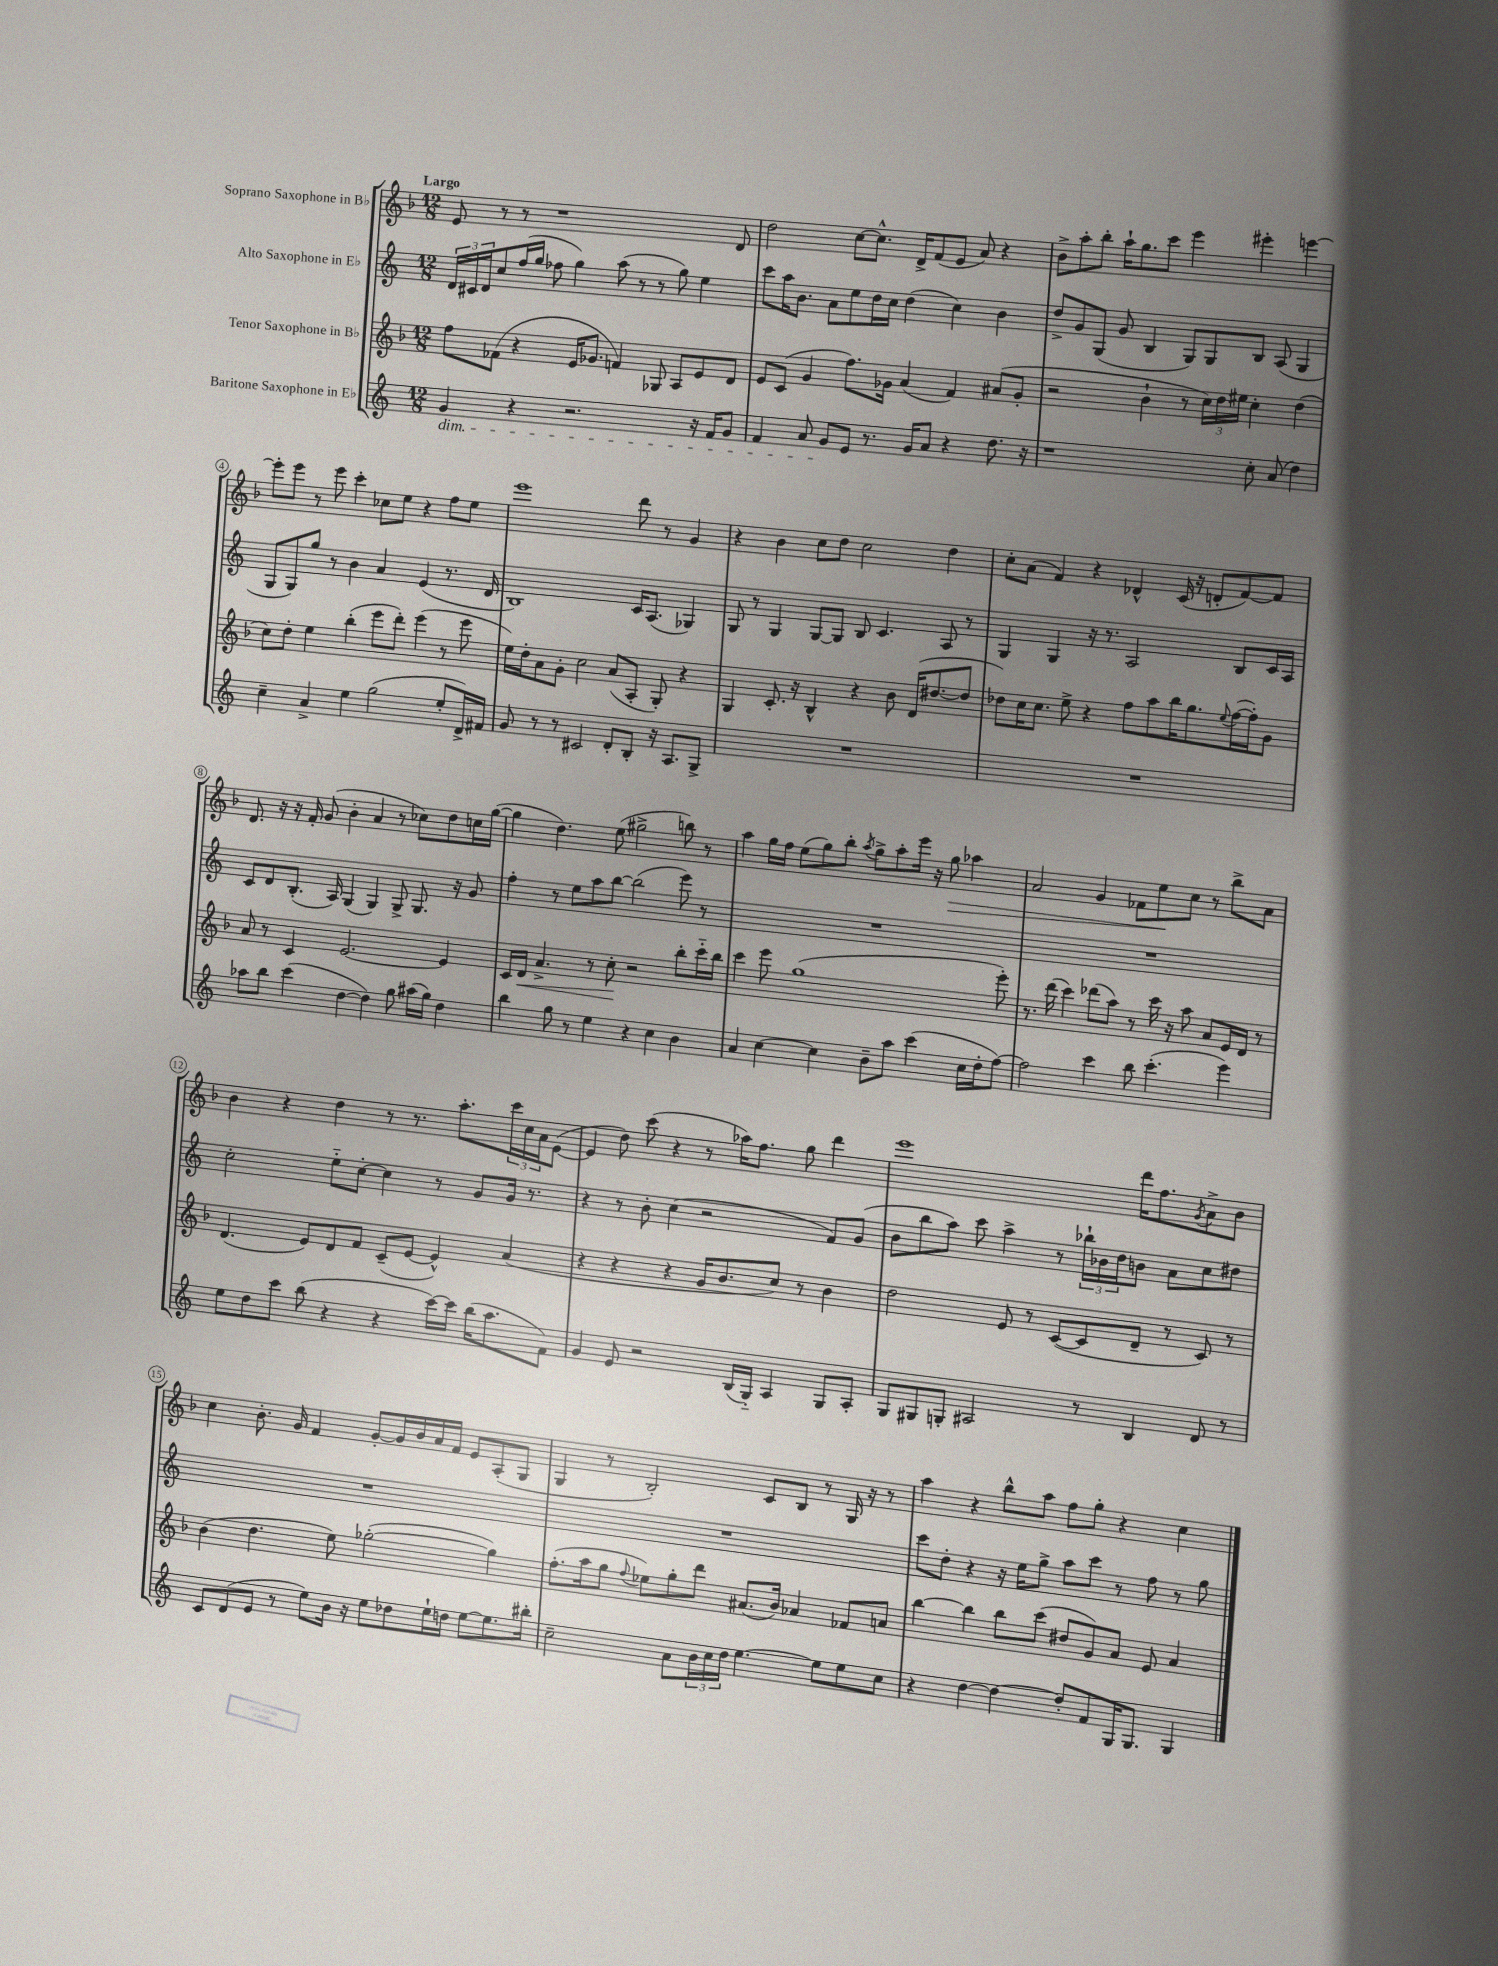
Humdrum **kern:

**kern	**kern	**kern	**kern
*staff4	*staff3	*staff2	*staff1
*clefG2	*clefG2	*clefG2	*clefG2
*k[]	*k[b-]	*k[]	*k[b-]
*M12/8	*M12/8	*M12/8	*M12/8
4g	8ff	24d	8e
.	.	24c#	.
.	.	24d	.
.	(8f-	8cc	8r
4r	4r	(16ff	8r
.	.	16gg	.
.	.	8ff-	1r
2.r	16e	4gg)	.
.	8.g-	.	.
.	4f)	(8aa	.
.	.	8r	.
.	8G-	8r	.
.	8A	8gg)	.
16r	8e	4ee	.
16f	.	.	.
8g	8d	.	8d
=	=	=	=
4f	8e	8ccc	2dd
.	(8c	16aa	.
.	.	8.b	.
8a	4g	.	.
8g	.	8a	.
8e	8.ff)	8ee	[8cc
8.r	.	16dd	8.cc^^]
.	16g-	16cc	.
.	(4a	(4dd	.
16g	.	.	16d^
8a	.	.	(8f
4r	4f)	4cc)	8e
.	.	.	8a)
8.dd	(8a#	4b	4r
.	8g-'	.	.
16r	.	.	.
=	=	=	=
1r	2r	8dd^	8b-^
.	.	8g	8aa'
.	.	(8G	8bb-'
.	.	8g	16aa`
.	.	.	8.gg
.	4b-`	4B	.
.	.	.	8ccc
.	8r	8G)	4eee
.	24cc)	8G	.
.	24dd	.	.
.	24ee#	.	.
8cc'	4cc'	8B	4eee#'
(8a	.	(8A	.
4dd)	(4dd	4G	[4eee
=	=	=	=
4cc~	8cc)	8G	8eee']
.	8dd'	8G)	8eee
4a^	4ee	8gg	8r
.	.	8r	8eee
4ee	(4bb-'	4b	4ccc'
(2gg	8eee	4a	8cc-
.	8ddd')	.	8ee
.	(4eee	(4e	4r
8ee'	8r	8.r	8ff
16d^)	8eee	.	8ee
16f#	.	16d	.
=	=	=	=
8g	16ee)	1B)	1eee
.	16dd'	.	.
8r	8a	.	.
8r	8g'	.	.
2c#	2cc	.	.
8d'	(8a	.	.
8B'	8A'	16c	8ddd
.	.	(8.A	.
16r	8G')	.	8r
8.A	.	.	.
.	4r	4G-)	4g
8G^	.	.	.
=	=	=	=
1.r	4G	8G	4r
.	.	8r	.
.	8.c'	4G	4b-
.	16r	.	.
.	4B-^^	[8G	8cc
.	.	8G]	8dd
.	4r	8B	2cc
.	.	4.c	.
.	8b-	.	.
.	(16d	.	.
.	[8.dd#	.	.
.	.	8A	4dd
.	8dd#]	8r	.
=	=	=	=
1.r	8dd-)	4G	8cc'
.	16cc	.	(8a
.	8.cc	.	.
.	.	4G	4f)
.	8ee^	.	.
.	4r	16r	4r
.	.	8.r	.
.	8ff	2A	4d-^^
.	8aa	.	.
.	16bb-	.	(16c
.	8.gg	.	16r
.	.	.	8d'
.	8qqee	.	.
.	([16ff	8B	[8f)
.	16ff'])	.	.
.	8g	16c	8f]
.	.	16A	.
=	=	=	=
8aa-	8a	8c	8.d
8bb	8r	8d	.
.	.	.	16r
(4ccc	4c	(8.B'	16r
.	.	.	16f'
.	.	.	(8g
.	.	16A)	.
[4dd	[2.e	(4G	4b-'
4dd])	.	4G)	4a
8gg	.	8G^	8r
(16aa#	.	8.G	8cc-)
16gg)	.	.	.
4dd	4e]	.	8dd
.	.	16r	.
.	.	8g	16cc
.	.	.	([16gg
=	=	=	=
4bb	16c	4ff'	4gg]
.	16d	.	.
.	4.a^	.	.
8gg	.	8r	4.dd)
8r	.	8ee	.
4ee	8r	8aa	.
.	8cc'	[8bb	(8ee
4r	2r	(2bb]	2gg#^
4cc	.	.	.
4b	8bb-'	8eee)	8bb)
.	16ccc'~	8r	8r
.	16bb-	.	.
=	=	=	=
4a	4ccc	1.r	4aa
[4cc	8eee	.	16gg
.	.	.	16ff
.	(1gg	.	(8ee
4cc]	.	.	8gg)
.	.	.	8bb-'
.	.	.	8qaa
8b~	.	.	8gg^
8aa	.	.	8aa'
(4ccc	.	.	16eee
.	.	.	16r
.	.	.	8gg
16cc	.	.	4aa-
16dd'	.	.	.
[8ff)	8eee')	.	.
=	=	=	=
2ff]	8.r	1.r	2a
.	(16ddd	.	.
.	4ccc)	.	.
4ccc	(8ddd-	.	4g
.	8aa)	.	.
8bb	8r	.	8f-
(4.ccc'	16ccc	.	8ee
.	16r	.	.
.	8aa	.	8cc
.	8a	.	8r
4eee)	16e	.	8bb-^
.	16d	.	.
.	8r	.	8a
=	=	=	=
8ee	(4.d	2cc'	4b-
8dd	.	.	.
8ccc	.	.	4r
(8bb	8e)	.	.
4r	8d	8ee'~	4dd
.	8f	[8cc'	.
4r	(8c~	4cc]	8r
.	[8e	.	8.r
[16ccc)	4e^^])	8r	.
16ccc]	.	.	8.aa'
(16bb	.	8g	.
8.aa	.	.	.
.	(4a	16g	24ccc
.	.	.	24cc
.	.	8.r	.
.	.	.	24a
8f)	.	.	([8e
=	=	=	=
4g	4r	4r	4e]
8e	4r	8r	8dd)
2r	.	8b'	(8ccc
.	4r	(4cc	4r
.	16g	2r	8r
.	8.b-	.	.
(16B	.	.	16aa-)
16G'~)	.	.	8.ff
4A	8cc)	.	.
.	8r	.	8gg
8G	4b-	8f)	4ddd
8A'	.	(8g	.
=	=	=	=
8G	2dd	8b	1eee
8G#	.	8bb	.
8G'	.	8aa)	.
2A#	.	8ccc	.
.	8e	4aa^	.
.	8r	.	.
.	([8c	8r	.
8r	8c]	24bb-`	.
.	.	24b-	.
.	.	24dd	.
4B	8d~	8b	16ddd
.	.	.	8.ff
.	8r	8a	.
.	.	.	8qg
8d	8c)	8cc	8a^
8r	8r	8dd#	8b-
=	=	=	=
8c	(4b-	1.r	4cc
(8d	.	.	.
8e	4.dd	.	8.b-'
8r	.	.	.
.	.	.	16g
8ee)	.	.	4f
16b	8ee)	.	.
16r	.	.	.
8ee	([2gg-'	.	[8g'
8dd-	.	.	16g]
.	.	.	16b-
16ee`	.	.	16a
16dd	.	.	16f
[8ee	.	.	8e
8.ee]	4gg-])	.	(8A'
.	.	.	8G
16bb#'	.	.	.
=	=	=	=
2cc~	(8.ff'	1.r	4G
.	16aa	.	.
.	8gg	.	8r
.	8qqff	.	.
.	8ee-)	.	2B-')
8a	8gg'	.	.
24b	8ddd	.	.
24cc	.	.	.
24dd	.	.	.
[4.ee	(8.a#	.	.
.	.	.	8c
.	16b-)	.	.
.	4a-	.	8B-
8ee]	.	.	8r
8ee	8f-	.	16G
.	.	.	16r
8cc	8a	.	8r
=	=	=	=
4r	[4bb-	8ccc	4aa
.	.	8dd'	.
[4dd	4bb-]	4r	4r
4dd_	8bb-	16r	8bb-^^
.	.	16ee	.
.	(8ccc	8gg^	8aa
8dd']	8dd#	8aa	8ff
8f	8g)	8ccc	8gg'
16G	8a	8r	4r
8.G	.	.	.
.	8e	8ff	.
4G	4a	8r	4cc
.	.	8gg	.
==	==	==	==
*-	*-	*-	*-
